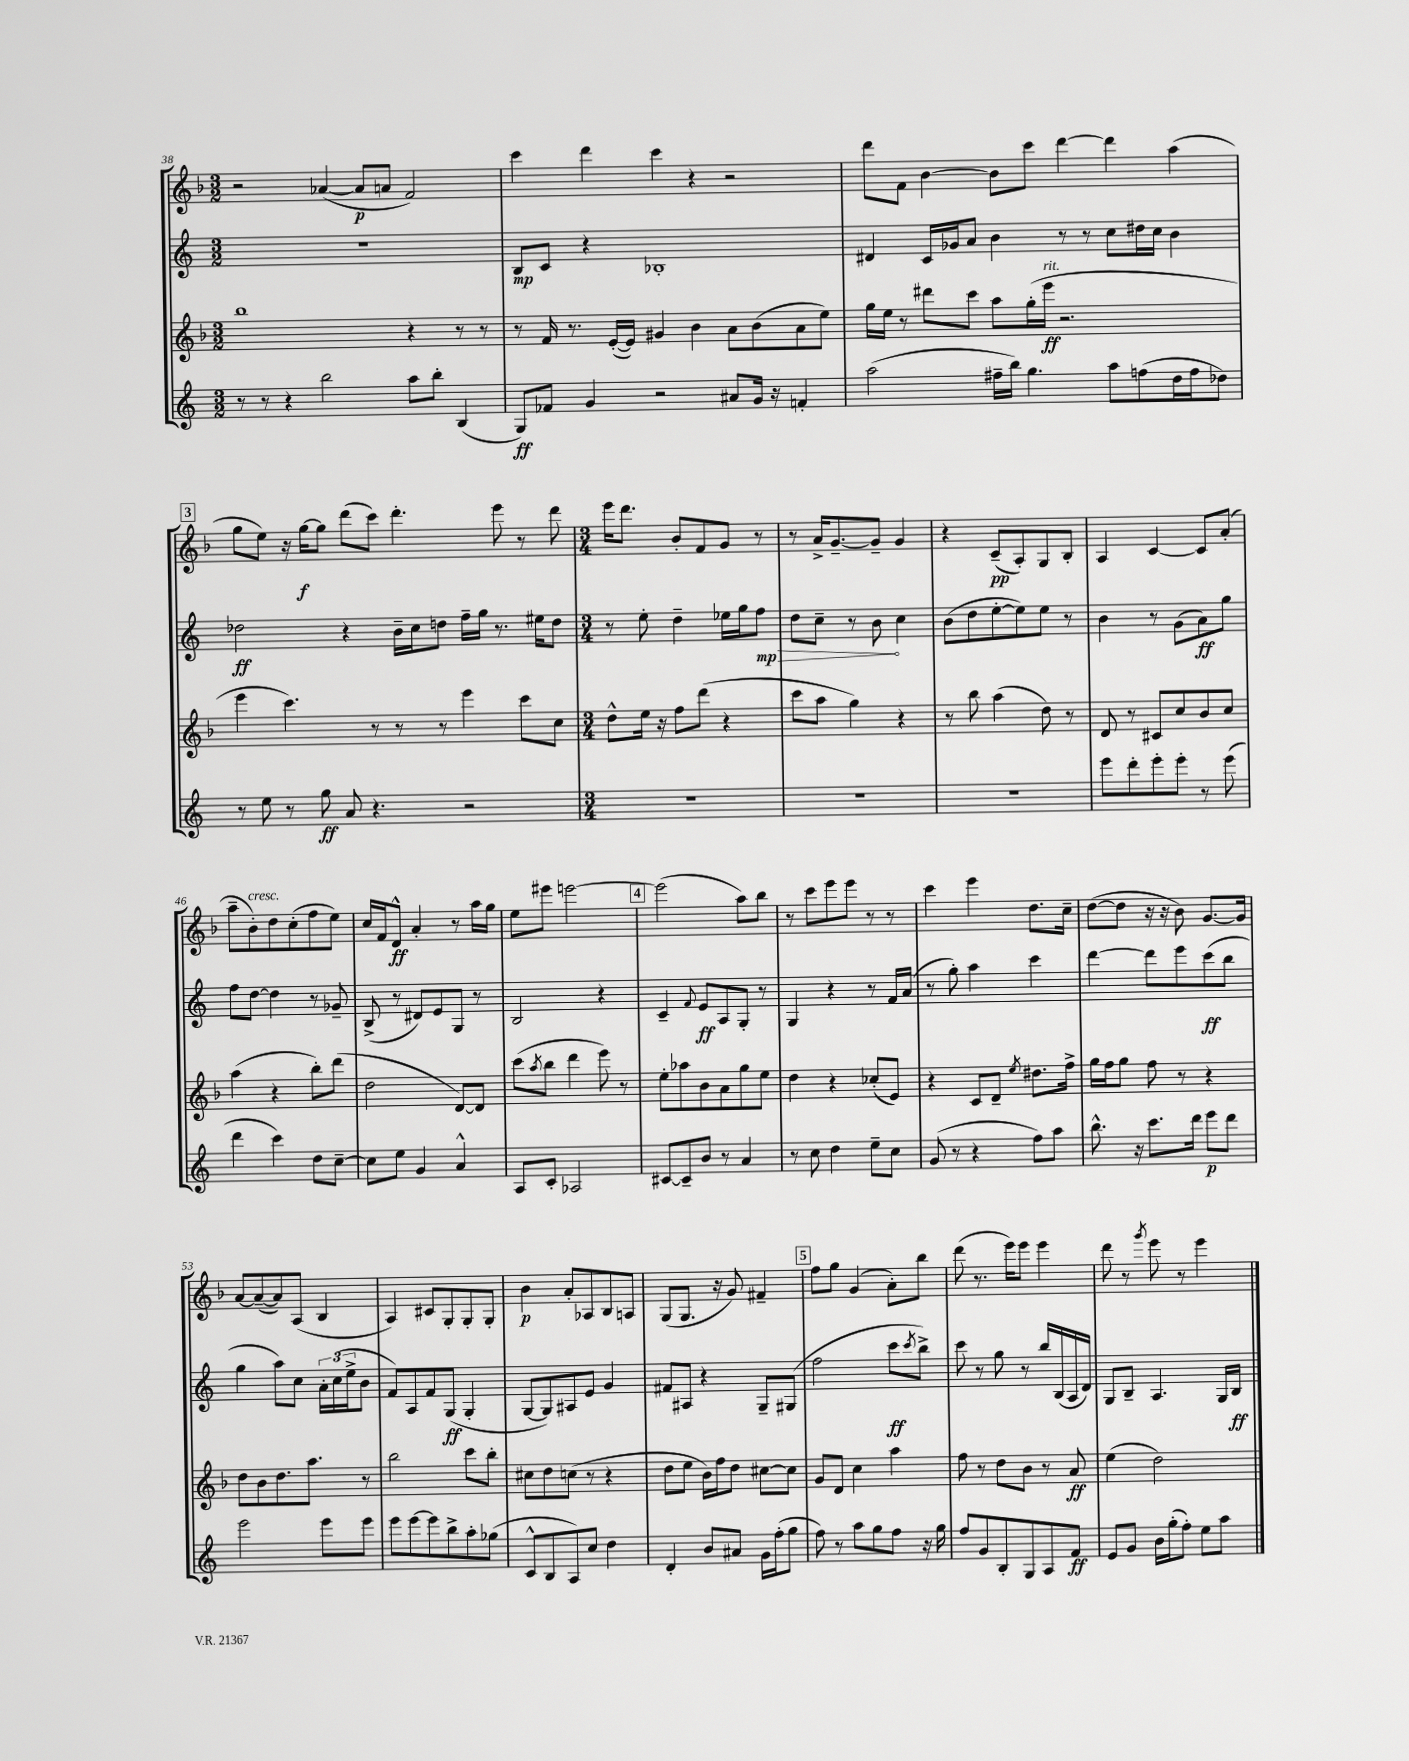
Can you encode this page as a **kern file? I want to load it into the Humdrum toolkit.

**kern	**kern	**kern	**kern
*staff4	*staff3	*staff2	*staff1
*clefG2	*clefG2	*clefG2	*clefG2
*k[]	*k[b-]	*k[]	*k[b-]
*M3/2	*M3/2	*M3/2	*M3/2
8r	1bb-	1.r	2r
8r	.	.	.
4r	.	.	.
2bb	.	.	([4a-
.	.	.	8a-]
.	.	.	8a
8aa	4r	.	2f)
8bb'	.	.	.
(4B	8r	.	.
.	8r	.	.
=	=	=	=
8G)	8r	8B	4ccc
8f-	16f	8c	.
.	8.r	.	.
4g	.	4r	4ddd
.	([16e'	.	.
.	16e])	.	.
2r	4g#	1B-'	4ccc
.	4b-	.	4r
8a#	8a	.	2r
16g	(8b-	.	.
16r	.	.	.
4f'	8a	.	.
.	8ee)	.	.
=	=	=	=
(2aa	16gg	4d#	8ddd
.	16ee	.	.
.	8r	.	8f
.	8ddd#	16c	[4b-
.	.	16g-	.
.	8ccc	8a	.
16ff#~	8aa	4b	8b-]
16bb)	.	.	.
4.gg	(16gg'	.	8ccc
.	16eee	.	.
.	2.r	8r	[4ddd
.	.	8r	.
8aa	.	8cc	4ddd]
(8ff	.	16dd#	.
.	.	16cc	.
16dd	.	4b	(4aa
16ff	.	.	.
8dd-)	.	.	.
=	=	=	=
8r	4eee	2dd-	8gg
8ee	.	.	8ee)
8r	4.ccc)	.	16r
.	.	.	[16gg
8gg	.	.	8gg]
8a	.	4r	(8ddd
4.r	8r	.	8ccc)
.	8r	16b~	4.ddd'
.	.	16cc	.
.	8r	8dd	.
2r	4eee	16ff~	.
.	.	16gg	.
.	.	8.r	8eee
.	8ccc	.	8r
.	.	16ee#	.
.	8cc	8dd	8ddd
=	=	=	=
*M3/4	*M3/4	*M3/4	*M3/4
2.r	8dd^^	8r	16eee
.	.	.	8.ddd
.	16ee	8ee'	.
.	16r	.	.
.	8ff	4dd~	8b-'
.	(8ddd	.	8f
.	4r	16ee-	8g
.	.	16gg	.
.	.	8ff	8r
=	=	=	=
2.r	8ccc	8dd	8r
.	8aa	8cc~	16a^
.	.	.	[8.g~
.	4gg)	8r	.
.	.	8b	8g~]
.	4r	4cc	4g
=	=	=	=
2.r	8r	(8b	4r
.	8bb-	8dd	.
.	(4aa	[8ee'	(8c~
.	.	8ee])	8A')
.	8dd)	8ee	8G
.	8r	8r	8B-'
=	=	=	=
8eee	8d	4b	4A
8ddd'	8r	.	.
8eee'	8c#	8r	[4c
8eee'	8cc	(8g	.
8r	8b-	8a)	8c]
(8eee	8cc	8gg	(8a'
=	=	=	=
4ddd	(4aa	8ff	8aa~
.	.	[8dd	8b-')
4ccc)	4r	4dd]	8dd
.	.	.	(8cc'
8dd	8bb-')	8r	8ff
[8cc~	(8ddd	8g-~	8ee)
=	=	=	=
8cc]	2dd	(8B^	16cc
.	.	.	16f
8ee	.	8r	8d^^
4g	.	8d#)	4a'
.	.	8e	.
4a^^	[8d)	8G	8r
.	8d]	8r	16aa
.	.	.	16gg
=	=	=	=
8A	(8ccc	2B	8ee
.	8qaa	.	.
8c'	8bb-	.	8eee#
2A-	4ddd	.	[2eee
.	8eee)	4r	.
.	8r	.	.
=	=	=	=
[8c#	8ee'	4c~	(2eee]
8c#~]	8aa-	.	.
.	.	8qqf	.
8b	8b-	8e	.
8r	8a	8A	.
4a	8gg	8G'	8aa)
.	8ee	8r	8bb-
=	=	=	=
8r	4dd	4G	8r
8cc	.	.	8ccc
4dd	4r	4r	8eee
.	.	.	8eee
8ee~	(8cc-'	8r	8r
8cc	8e)	16f	8r
.	.	(16a	.
=	=	=	=
(8g	4r	8r	4ccc
8r	.	8gg')	.
4r	8c	4aa	4eee
.	8d~	.	.
.	8qee	.	.
8ff)	8.dd#	4ccc	8.dd
8aa	.	.	.
.	16ff^	.	16cc~
=	=	=	=
8.bb^^	16gg	[4ddd	([8dd
.	16ff	.	.
.	8gg	.	8dd]
16r	.	.	.
8.ccc	8ff	8ddd]	16r
.	.	.	16r
.	8r	8eee	8b-)
16ddd	.	.	.
8eee	4r	(8ccc	[8.g
8ddd	.	8bb	.
.	.	.	16g]
=	=	=	=
2eee	8dd	4gg	[8a
.	8b-	.	(8a~_
.	8.dd	8aa)	8a])
.	.	8cc	(8A
.	8.aa	.	.
8eee	.	24a'	4B-
.	.	(24cc	.
.	.	24ee^	.
8eee	8r	8b	.
=	=	=	=
8eee	2bb-	8f)	4A)
[8eee	.	8A	.
8eee]	.	8f	8c#
8bb^	.	(8G	8G'
8aa'	8ccc	4G'	8G'
(8gg-	8bb-'	.	8G'
=	=	=	=
8c^^	8cc#	[8G	4b-
8B	8dd	8G])	.
8A)	(8cc	8A#	8a'
8cc	8r	8e	8A-
4dd	4r	4g	8B-
.	.	.	8A
=	=	=	=
4d'	8dd	8f#	(8G
.	8ee	8A#	8.G
8b	16b-)	4r	.
.	16ff	.	16r
8a#	8dd	.	8g)
16g	[8cc#	8G~	4f#~
(16ff'	.	.	.
8gg	8cc#]	(8G#	.
=	=	=	=
8ff)	8g	2ff	8ff
8r	8d	.	8gg
8aa	4cc	.	(4g
8gg	.	.	.
8ff	4aa	8ccc	8a')
.	.	8qccc	.
16r	.	8bb^)	8bb-
16gg	.	.	.
=	=	=	=
8ff	8ff	8ccc	(8ddd
8g	8r	8r	8.r
8B'	8dd	8gg	.
.	.	.	16eee)
8G	8b-	8r	8eee
8A	8r	16bb	4eee
.	.	(16B	.
8f	8a	16A	.
.	.	16d)	.
=	=	=	=
8e	(4ee	8G	8ddd
8g	.	8B~	8r
.	.	.	8qggg
16b	2dd)	4.A	8eee
(16gg'	.	.	.
8ff')	.	.	8r
8ee	.	.	4eee
8aa	.	16G	.
.	.	16B	.
==	==	==	==
*-	*-	*-	*-
